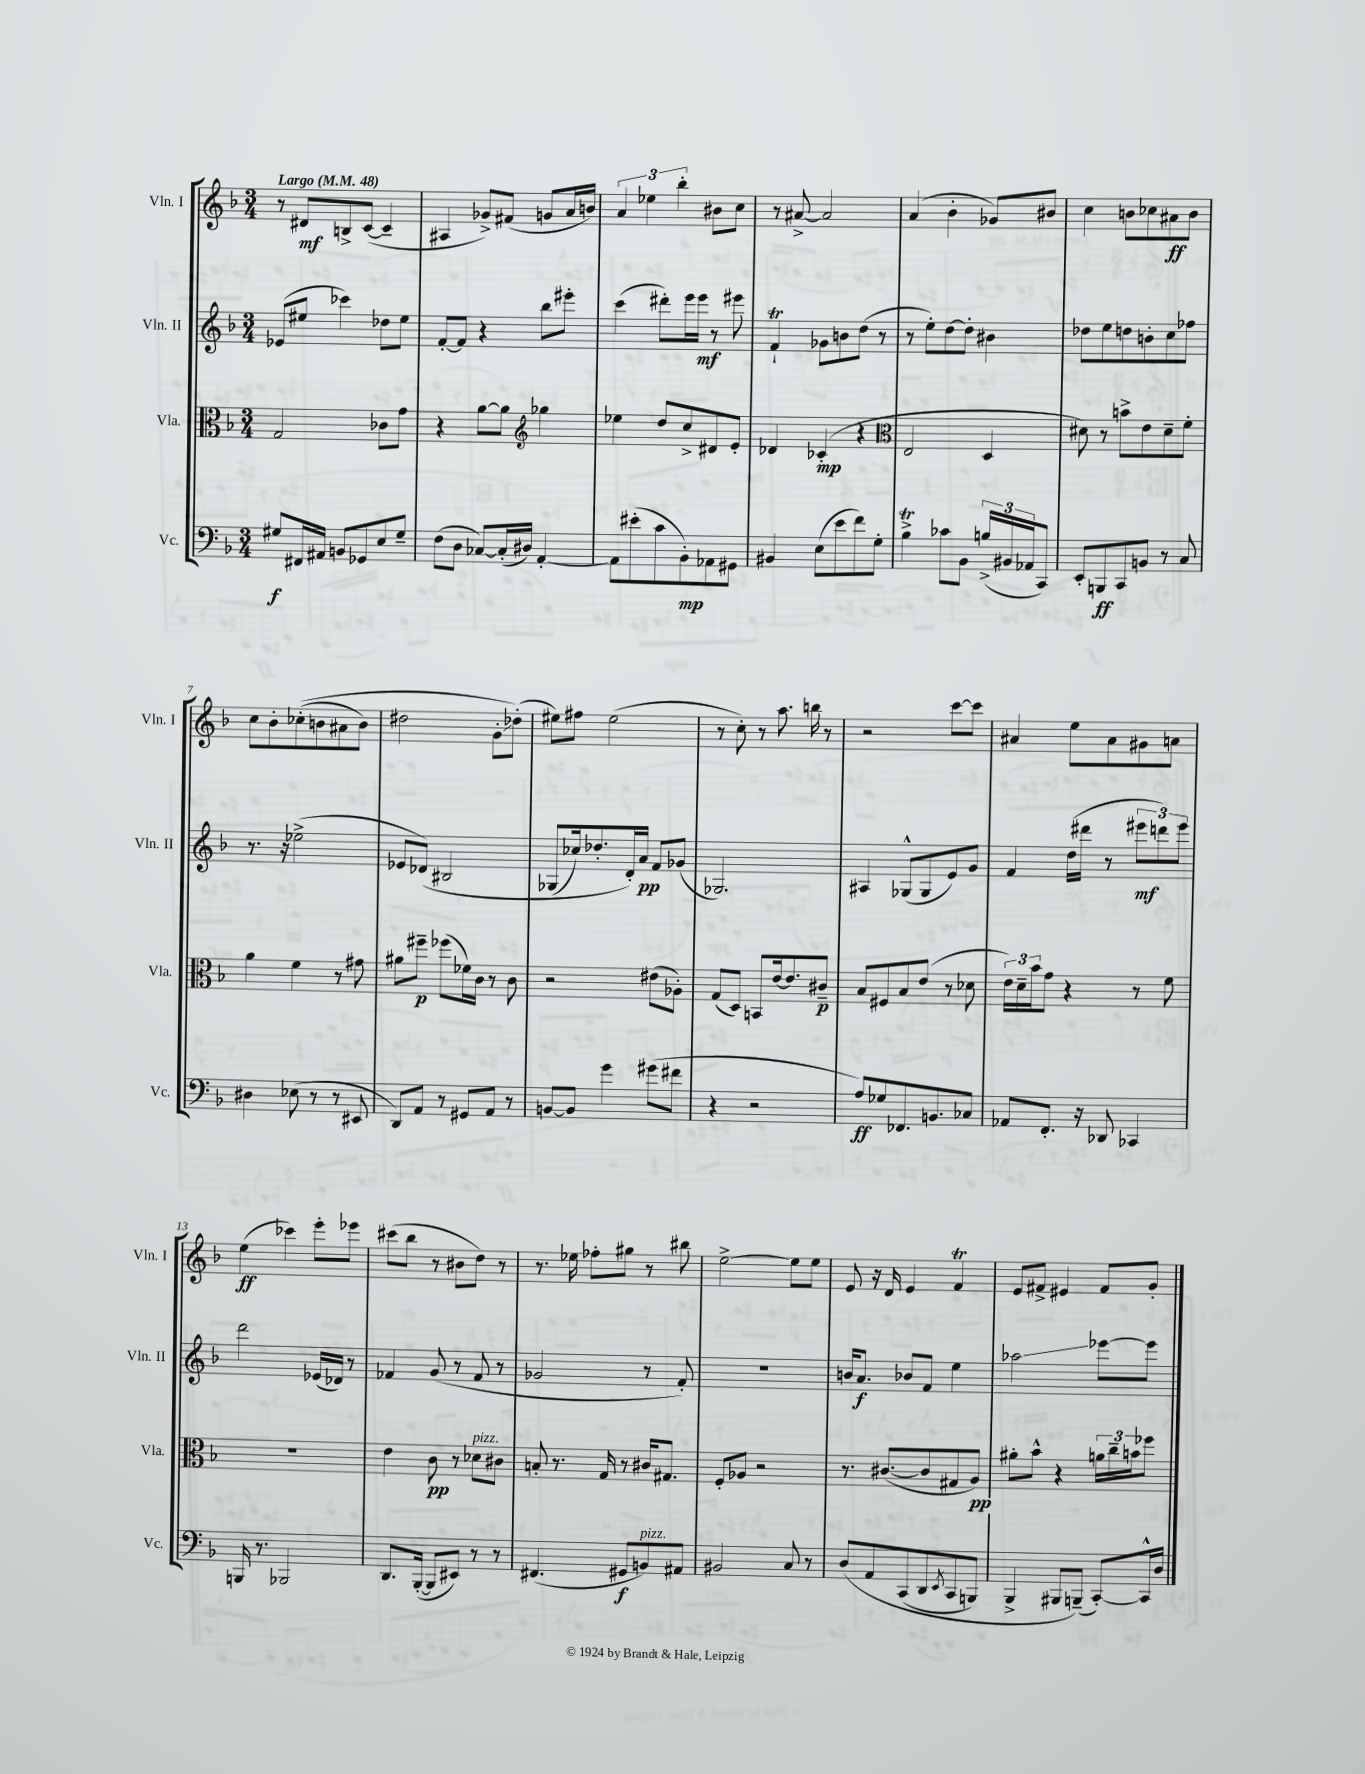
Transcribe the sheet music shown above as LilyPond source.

<<
\new StaffGroup <<
\new Staff = "s0" \with { instrumentName = "Vln. I" shortInstrumentName = "Vln. I" } {
    \clef treble \key f \major \numericTimeSignature \time 3/4 \tempo "Largo" 4 = 48
    r8 dis'8\mf b8-> c'8~( c'4-- |
    ais4 ges'8->) fis'8( g'8 a'16 b'16) |
    \tuplet 3/2 { a'4 ees''4 bes''4-. } bis'8 c''8 |
    r8 ais'8~-> ais'2 |
    a'4( bes'4-. ges'8) bis'8 |
    c''4 b'8 ces''8 ais'8\ff b'8 |
    c''8 bes'8-. ces''8-.(\( b'8 ais'8 b'8) |
    dis''2 g'8-.\glissando des''8-.(\) |
    eis''8) fis''8 eis''2( |
    r8 c''8-.) r8 a''8. b''16 r8 |
    r2 c'''8~ c'''8 |
    ais'4 e''8 ais'8 gis'8 a'8 |
    e''4\ff( ces'''4) e'''8-. ees'''8 |
    cis'''8( bes''8 r8 bis'8 d''8) r8 |
    r8. ees''16 fes''8-. gis''8 r8 bis''8 |
    e''2~-> e''8 e''8 |
    e'8 r16 d'16 e'4 f'4\trill |
    e'8 fis'8-> eis'4 fis'8 g'8-. \bar "|." |
}
\new Staff = "s1" \with { instrumentName = "Vln. II" shortInstrumentName = "Vln. II" } {
    \clef treble \key f \major \numericTimeSignature \time 3/4
    ees'8( eis''8 ces'''4) des''8 eis''8 |
    f'8~-. f'8 r4 bes''8 eis'''8-. |
    c'''4( dis'''8-.) e'''16 e'''16\mf r8 eis'''8 |
    f'4-!\trill ges'8 b'8 d''8( r8 |
    r8 e''8-.) d''8~ d''8-. bis'4 |
    des''8 e''8 d''8 b'8-. c''8 fes''8 |
    r8. r16 ees''2->( |
    ees'8 des'8)\( bis2 |
    ges8( ces''16) des''8.-. d'16-.\) a'16\pp f'8 ges'8( |
    ges2.) |
    ais4 ges8-^( ges8 e'8) g'8 |
    f'4 d''16( dis'''16 r8 \tuplet 3/2 { eis'''8\mf d'''8) eis'''8 } |
    d'''2 ees'16( des'16) r8 |
    fes'4 g'8( r8 fes'8 r8 |
    ges'2 r8 f'8-.) |
    R2. |
    b'16 a'8.\f bes'8 f'8 e''4 |
    aes''2\glissando ees'''8~ ees'''8 \bar "|." |
}
\new Staff = "s2" \with { instrumentName = "Vla." shortInstrumentName = "Vla." } {
    \clef alto \key f \major \numericTimeSignature \time 3/4
    g2 ces'8 g'8 |
    r4 a'8~ a'8 \clef treble ges''4 |
    ees''4 d''8 c''8-> dis'8 e'8-. |
    des'4 ces'4-.\mp( r4 |
    \clef alto e2 d4 |
    dis'8) r8 b'8-> e'8 dis'8-- f'8-. |
    a'4 f'4 r8 gis'8 |
    ais'8 fis''8--\p fes''8( fes'16) c'16 r8 c'8 |
    r2 eis'8( aes8-.) |
    g8( d8) b,8 e'16~ e'8. cis'8--\p |
    bes8 fis8 bes8 e'8( r8 des'8 |
    \tuplet 3/2 { e'16) d'16-- bes'16 } g'8 r4 r8 f'8 |
    R2. |
    e'4 c'8\pp r8 des'8^\markup { \italic "pizz." } cis'8 |
    b8-. r8. g16 r8 cis'16 gis8. |
    f8-. aes8 r2 |
    r8. cis'8.~( cis'8 gis8 a8\pp) |
    ais'8-. bes'8-^ r4 \tuplet 3/2 { a'16 c''16-- b'16 } fes''8 \bar "|." |
}
\new Staff = "s3" \with { instrumentName = "Vc." shortInstrumentName = "Vc." } {
    \clef bass \key f \major \numericTimeSignature \time 3/4
    gis8\f fis,16 ais,16 b,8 ges,8 e8 gis8-- |
    f8( d8 ces8~) ces16-.( dis16) a,4~-. |
    a,8 eis'8-.( c'8 bes,8-.\mp) aes,8 gis,8 |
    bis,4 e8( e'8 f'8) g8-. |
    bes4->\trill ces'8 bes,8 \tuplet 3/2 { b16->( bis,16 aes,16 } c,8) |
    e,8-. b,,8\ff c,8 b,8 r8 c8 |
    dis4 ees8( r8 r8 eis,8 |
    d,8) a,8 r8 gis,8 a,8 r8 |
    b,8~ b,8 g'4 gis'8( fis'8 |
    r4 r2 |
    a8\ff) ges8 fes,8. b,8. ces8 |
    aes,8 f,8.-. r16 des,8 ces,4 |
    b,,16 r8. bes,,2 |
    d,8. bes,,16~-.( bes,,8 eis,8) r8 r8 |
    fis,4.( gis,8\f b,8^\markup { \italic "pizz." }) ais,8 |
    bis,2 c8 r8 |
    d8\( a,8 c,8( d,8 \acciaccatura { e,8 } c,8 b,,8) |
    bes,,4-> bis,,8 b,,8--(\) c,8~-.) c,16-^ d16 \bar "|." |
}
>>
>>
